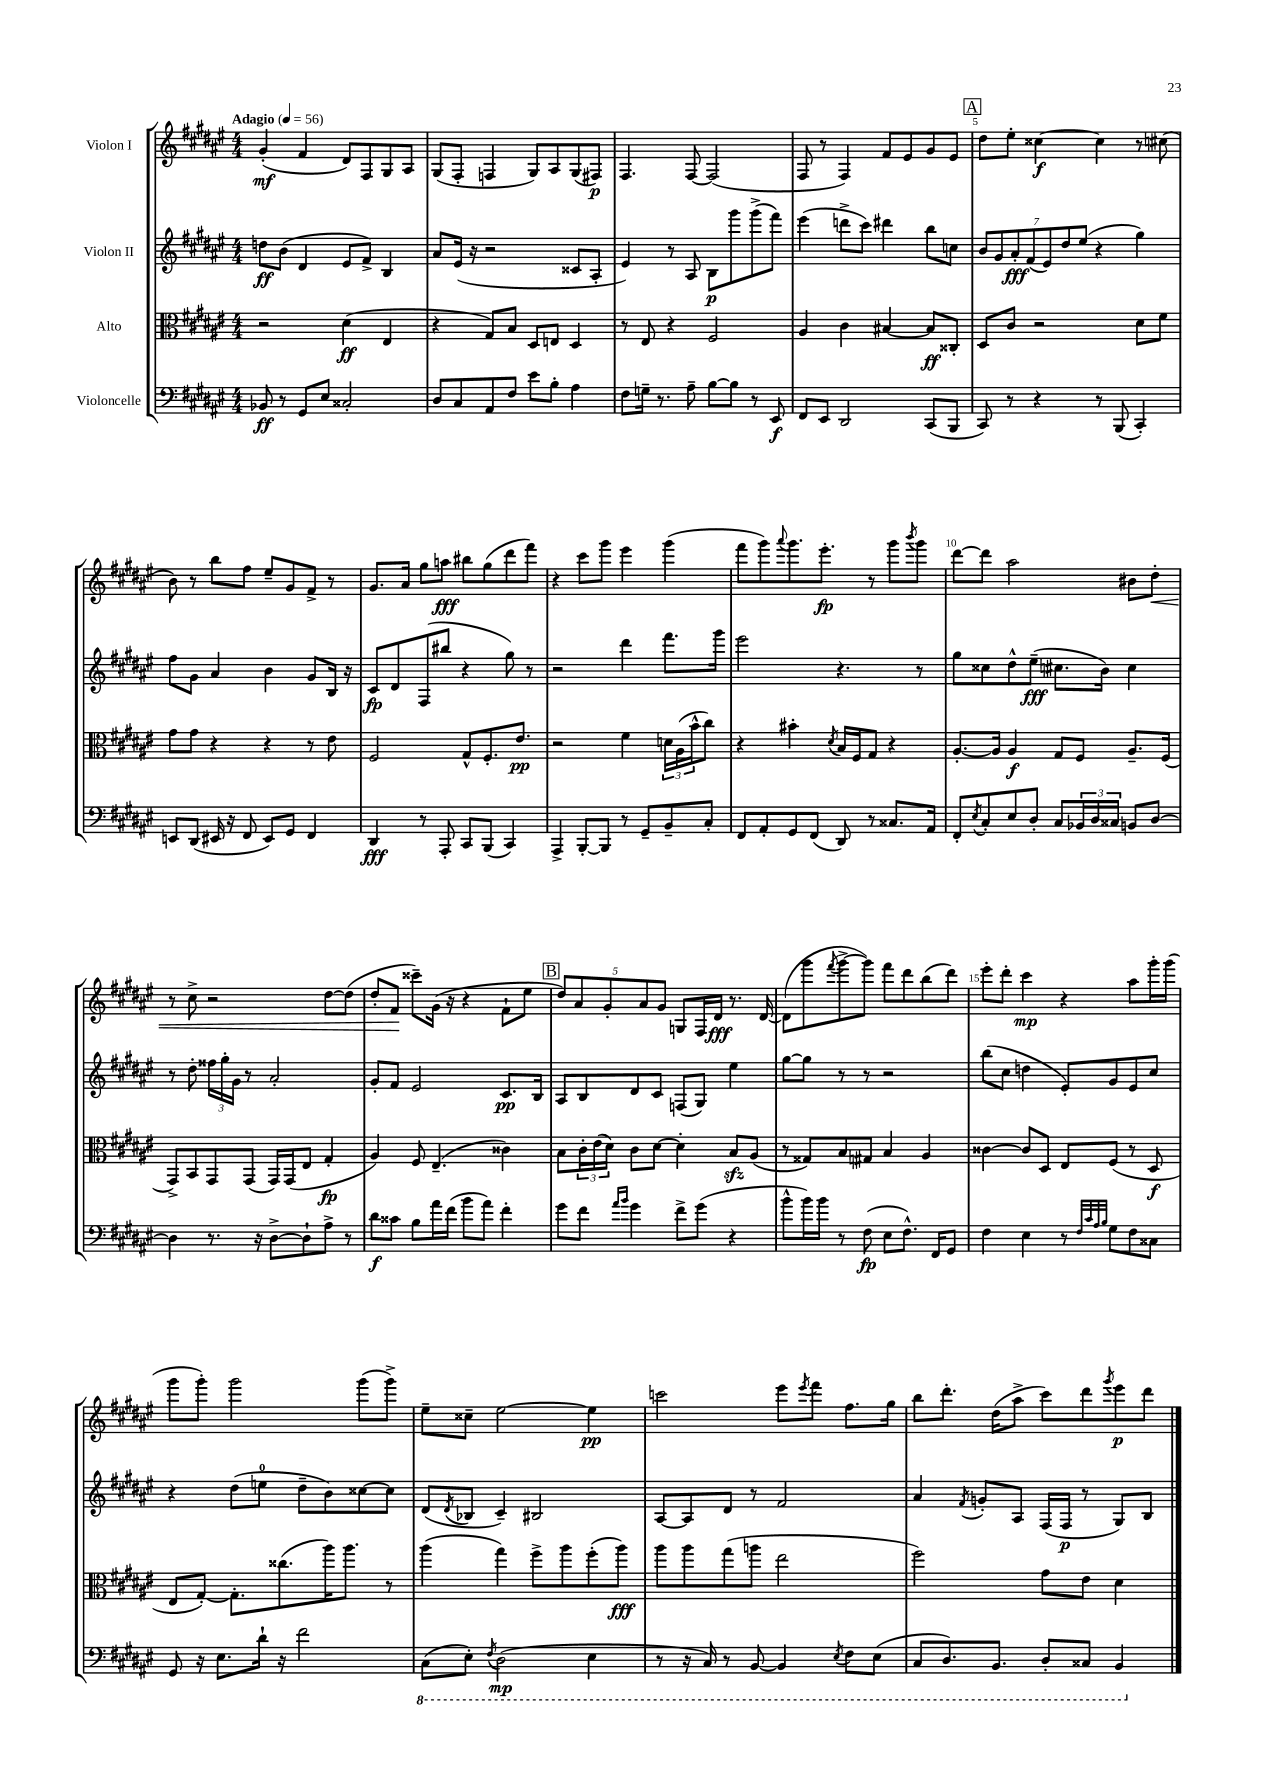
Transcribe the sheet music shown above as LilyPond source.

<<
\new StaffGroup <<
\new Staff = "s0" \with { instrumentName = "Violon I" } {
    \clef treble \key fis \major \numericTimeSignature \time 4/4 \tempo "Adagio" 4 = 56
    gis'4-.\mf( fis'4 dis'8) fis8 gis8 ais8 |
    gis8( fis8-. f4 gis8) ais8 gis8( fis8\p) |
    fis4. fis8~ fis2( |
    fis8 r8 fis4) fis'8 eis'8 gis'8 eis'8 |
    \mark \markup { \box "A" } dis''8 eis''8-. cisis''4~\f cisis''4 r8 cis''8( |
    b'8) r8 b''8 fis''8 eis''8-- gis'8 fis'8-> r8 |
    gis'8. ais'16 gis''8 a''8\fff bis''8 gis''8( dis'''8 fis'''8) |
    r4 cis'''8 gis'''8 eis'''4 gis'''4( |
    fis'''8 gis'''8) \appoggiatura { ais'''8 } gis'''8. eis'''8.-.\fp r8 gis'''8 \acciaccatura { b'''8 } gis'''8 |
    dis'''8~ dis'''8 ais''2 bis'8 dis''8-.\< |
    r8 cis''8-> r2 dis''8~ dis''8( |
    dis''8-. fis'8\! cisis'''8--) gis'16( r16 r4 fis'8-! eis''8 |
    \mark \markup { \box "B" } \tuplet 5/4 { dis''8) ais'8 gis'8-. ais'8 gis'8 } g8 fis16 dis'16\fff r8. dis'16~ |
    dis'8( gis'''8 \acciaccatura { fis'''8 } gis'''8~-> gis'''8) fis'''8 dis'''8 b''8( dis'''8) |
    eis'''8-. dis'''8-. cis'''4\mp r4 ais''8 gis'''16-. gis'''16( |
    gis'''8 gis'''8-.) gis'''2 gis'''8( gis'''8->) |
    eis''8-- cisis''8-- eis''2~ eis''4\pp |
    c'''2 eis'''8 \acciaccatura { eis'''8 } fis'''8 fis''8. gis''16 |
    b''8 dis'''8.-. dis''16( ais''8-> cis'''8) dis'''8 \acciaccatura { gis'''8 } eis'''8\p dis'''8 \bar "|." |
}
\new Staff = "s1" \with { instrumentName = "Violon II" } {
    \clef treble \key fis \major \numericTimeSignature \time 4/4
    d''8\ff b'8( dis'4 eis'8 fis'8->) b4 |
    ais'8 eis'16( r16 r2 cisis'8 ais8-. |
    eis'4) r8 ais8 b8\p gis'''8 gis'''8->( fis'''8) |
    eis'''4( d'''8-> cis'''8) dis'''4 b''8 c''8 |
    \mark \markup { \box "A" } \tuplet 7/4 { b'8 gis'8 ais'8-.\fff fis'8( eis'8) dis''8 eis''8( } r4 gis''4) |
    fis''8 gis'8 ais'4 b'4 gis'8 b16 r16 |
    cis'8\fp dis'8 fis8( bis''8 r4 gis''8) r8 |
    r2 dis'''4 fis'''8. gis'''16 |
    eis'''2 r4. r8 |
    gis''8 cisis''8 dis''8-^ eis''8--\fff( cis''8. b'16) cis''4 |
    r8 dis''8-. \tuplet 3/2 { fisis''16 gis''16-. gis'16 } r8 ais'2-. |
    gis'8-. fis'8 eis'2 cis'8.\pp b16 |
    \mark \markup { \box "B" } ais8 b8 dis'8 cis'8 f8( gis8) eis''4 |
    gis''8~ gis''8 r8 r8 r2 |
    b''8( cis''8 d''4 eis'8-.) gis'8 eis'8 cis''8 |
    r4 dis''8( e''8-0 dis''8-- b'8) cisis''8~ cisis''8 |
    dis'8( \acciaccatura { dis'8 } bes8 cis'4--) bis2 |
    ais8~ ais8 dis'8 r8 fis'2 |
    ais'4 \acciaccatura { fis'8 } g'8-. ais8 fis16( fis16\p r8 gis8) b8 \bar "|." |
}
\new Staff = "s2" \with { instrumentName = "Alto" } {
    \clef alto \key fis \major \numericTimeSignature \time 4/4
    r2 dis'4\ff( eis4 |
    r4 gis8) b8 dis8 e8 dis4 |
    r8 eis8 r4 fis2 |
    ais4 cis'4 bis4~ bis8\ff cisis8-. |
    \mark \markup { \box "A" } dis8 cis'8 r2 dis'8 fis'8 |
    gis'8 gis'8 r4 r4 r8 eis'8 |
    fis2 gis8-^ fis8.-. eis'8.\pp |
    r2 fis'4 \tuplet 3/2 { d'16 ais16( b'16-^ } cis''8) |
    r4 bis'4-. \acciaccatura { dis'8 } b16 fis16 gis8 r4 |
    ais8.~-. ais16 ais4\f gis8 fis8 ais8.-- fis16( |
    gis,8->) b,8 gis,8 gis,8( gis,16) gis,16( eis8 gis4-.\fp |
    ais4) fis8 eis4.--( cisis'4) |
    \mark \markup { \box "B" } b8 \tuplet 3/2 { cis'16-. eis'16( dis'16) } cis'8 dis'8~ dis'4-. b8\sfz ais8( |
    r8 gisis8) b8 gis8 b4 ais4 |
    cisis'4~ cisis'8 dis8 eis8 fis8( r8 dis8\f |
    eis8 gis8~-.) gis8.-. cisis''8.( ais''16) ais''8. r8 |
    ais''4( gis''4) fis''8-> ais''8 fis''8-.( ais''8\fff) |
    ais''8 ais''8 gis''8( a''8 eis''2 |
    fis''2) gis'8 eis'8 dis'4 \bar "|." |
}
\new Staff = "s3" \with { instrumentName = "Violoncelle" } {
    \clef bass \key fis \major \numericTimeSignature \time 4/4
    bes,8\ff r8 gis,8 eis8 cisis2-. |
    dis8 cis8 ais,8 fis8 eis'8 b8-. ais4 |
    fis8 g16-- r8. ais8-- b8~ b8 r8 eis,8\f |
    fis,8 eis,8 dis,2 cis,8( b,,8 |
    \mark \markup { \box "A" } cis,8) r8 r4 r8 b,,8( cis,4-.) |
    e,8 dis,8( eis,16 r16 fis,8 eis,8) gis,8 fis,4 |
    dis,4\fff r8 ais,,8-. cis,8 b,,8( cis,4) |
    ais,,4-> b,,8~-. b,,8 r8 gis,8-- b,8-- cis8-. |
    fis,8 ais,8-. gis,8 fis,8( dis,8) r8 cisis8. ais,16 |
    fis,8-. \acciaccatura { eis8 } cis8-. eis8 dis8-. cis8 \tuplet 3/2 { bes,16 dis16 cisis16 } b,8 dis8~ |
    dis4 r8. r16 dis8~-> dis8-! ais8-> r8 |
    dis'8\f cisis'8 b8 ais'16 fis'16( b'8 ais'8) fis'4-. |
    \mark \markup { \box "B" } gis'8 fis'8 \grace { ais'16 b'16 } gis'4 fis'8-> gis'8( r4 |
    b'8-^ b'16) b'16 r8 fis8\fp( eis8 fis8.-^) fis,16 gis,8 |
    fis4 eis4 r8 \grace { fis32 cis'32 ais32 b32 } gis8 fis8 cisis8 |
    gis,8 r16 eis8. dis'16-! r16 fis'2 |
    \ottava #-1 cis,8( eis,8-.) \acciaccatura { fis,8 } dis,2\mp( eis,4 |
    r8 r16 cis,16) r8 b,,8~ b,,4 \acciaccatura { eis,8 } fis,8 eis,8( |
    cis,8 dis,8.) b,,8. dis,8-. cisis,8 b,,4 \ottava #0 \bar "|." |
}
>>
>>
\layout { \context { \Score \override BarNumber.break-visibility = ##(#f #t #t) barNumberVisibility = #(every-nth-bar-number-visible 5) } }
